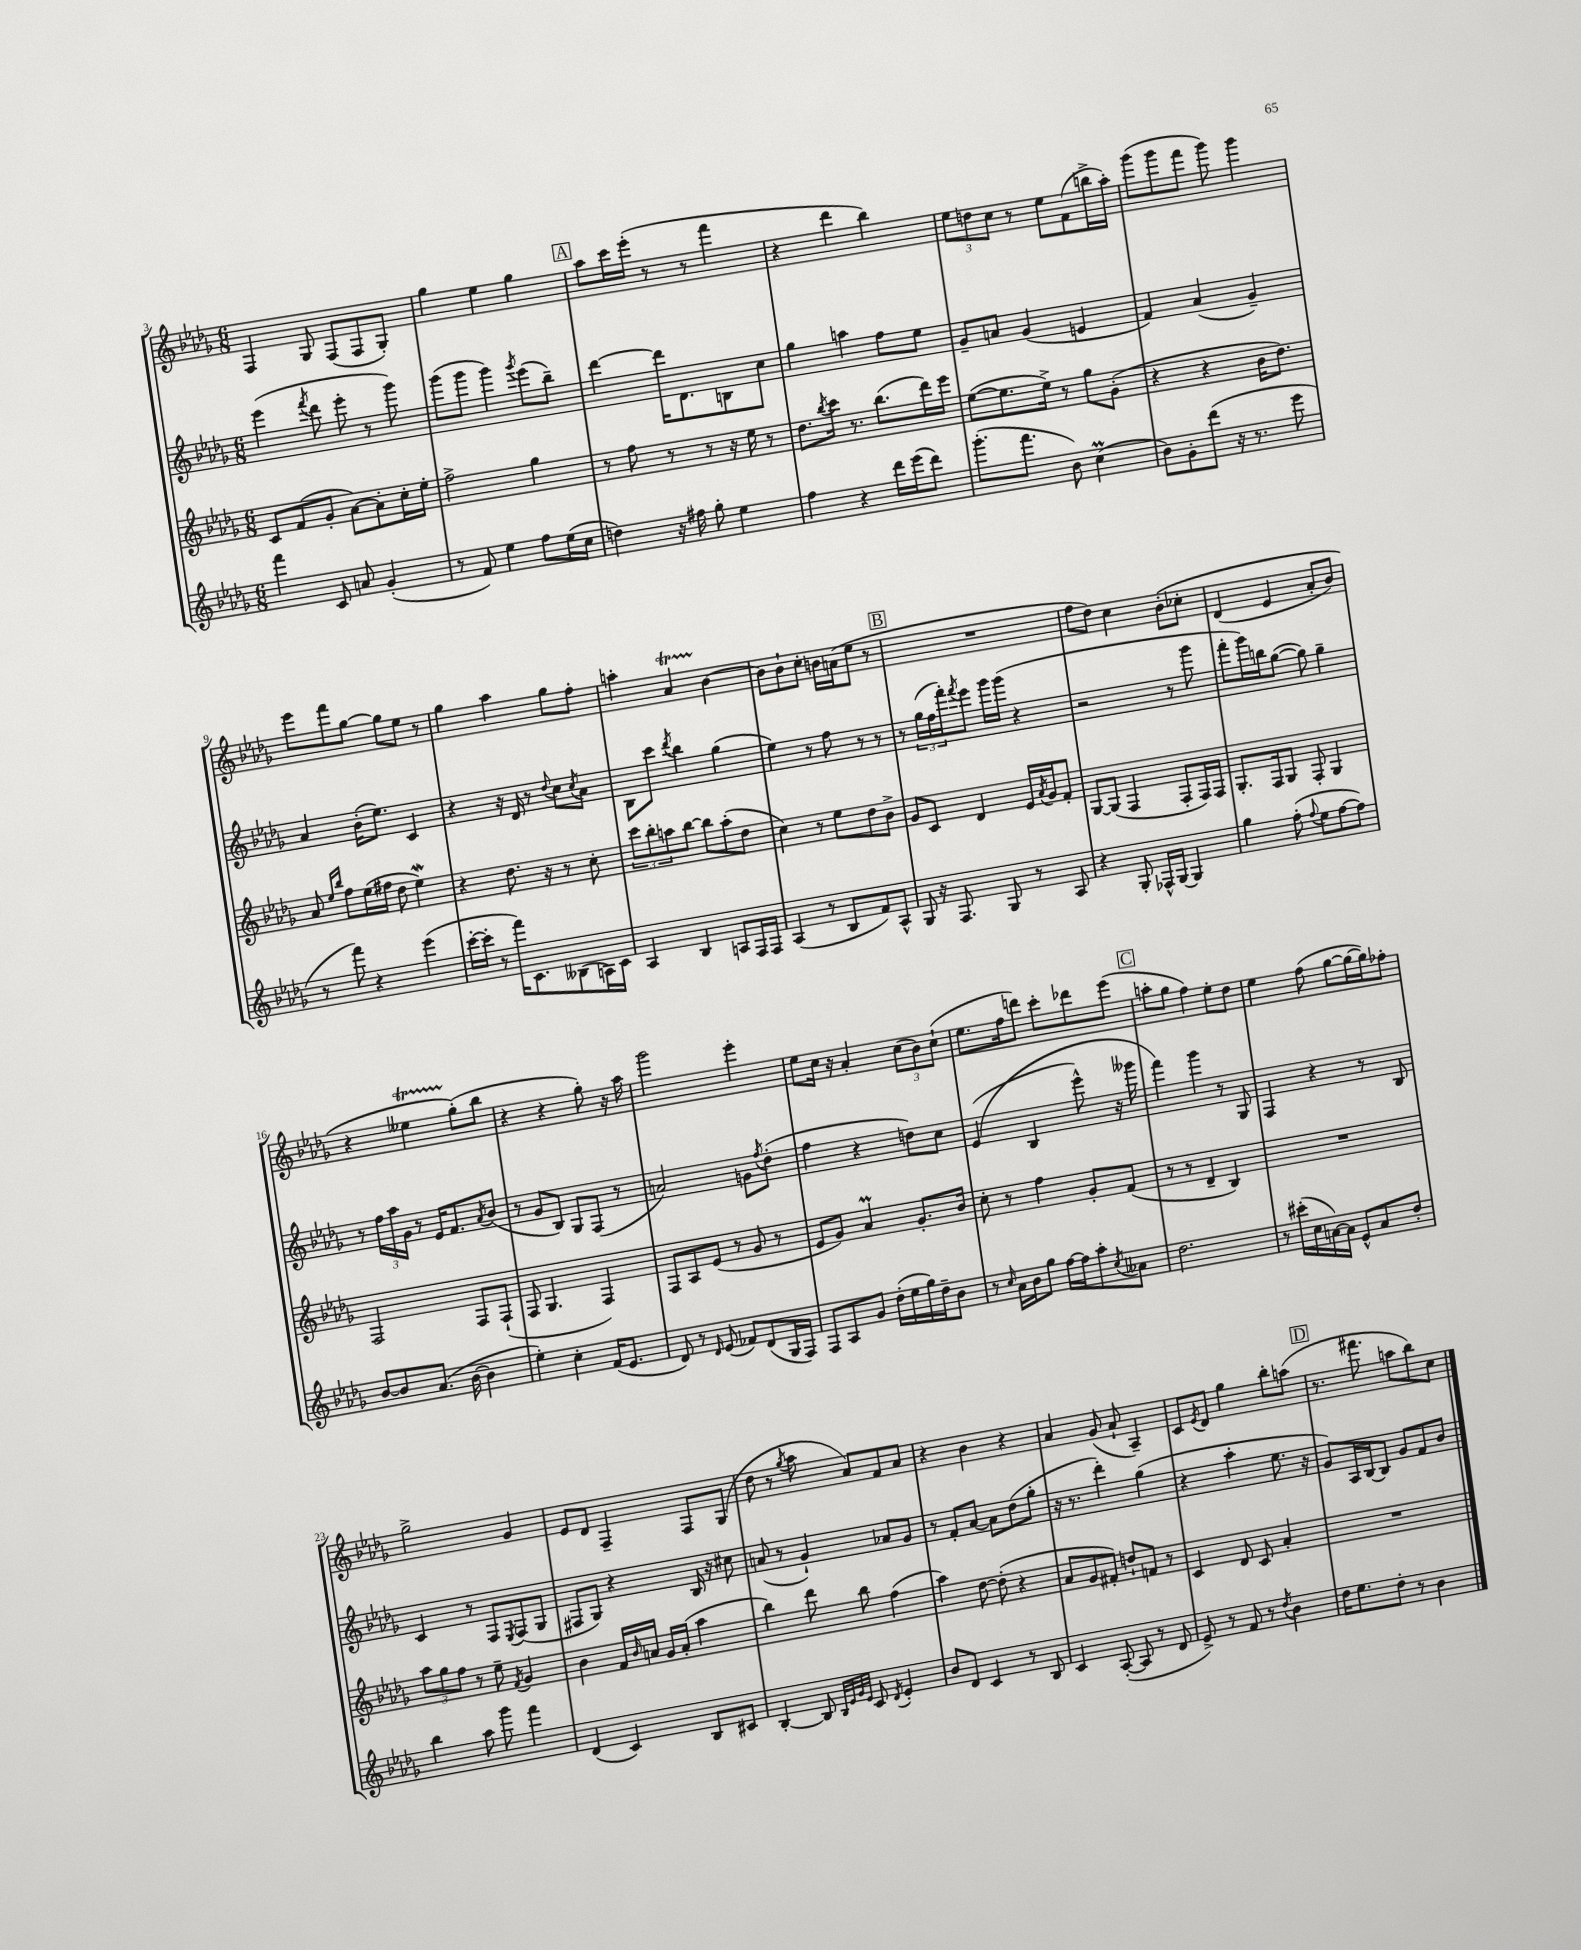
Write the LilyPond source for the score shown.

<<
\new StaffGroup <<
\new Staff = "s0" {
    \clef treble \key des \major \numericTimeSignature \time 6/8
    f4 ges8 f8( f8 ges8-.) |
    ges''4 ees''4 ges''4 |
    \mark \markup { \box "A" } aes''8 c'''16 ees'''16-.( r8 r8 f'''4 |
    r4 des'''4 bes''4) |
    \tuplet 3/2 { ees''8 d''8 c''8 } r8 ees''8 f'8( b''16-> aes''16-.) |
    ges'''8( ges'''8 f'''8 ges'''8) ges'''4 |
    ees'''8 f'''8 ges''8~ ges''8 ees''8 r8 |
    ges''4 aes''4 ges''8 f''8-. |
    a''4-. aes'4\startTrillSpan bes'4~\stopTrillSpan |
    bes'8 bes'8-! c''8-. b'16 a'16( ees''8 r8 |
    \mark \markup { \box "B" } R2. |
    f''8 des''8) c''4 bes'8-.\( ces''8-. |
    des'4( ees'4 aes'8-. bes'8) |
    r4 eeses''4\startTrillSpan ges''8-.\stopTrillSpan(\) bes''8 |
    r4 r4 ges''8-.) r16 aes''16 |
    ges'''2 ees'''4-. |
    ees''8 c''16 r16 aes'4-. \tuplet 3/2 { c''8( bes'8) c''8-!( } |
    ees''8. f''16 d'''8) c'''8-. des'''8 ees'''8( |
    \mark \markup { \box "C" } a''8-. ges''8 f''4) ees''8-. des''8 |
    ees''4 f''8( ges''8~ ges''16~ ges''16) fes''8-. |
    ges''2-> ges'4 |
    ees'8 des'8 f4-- f8 ges8( |
    des''8 r8 \acciaccatura { ges''8 } aes''8 aes'8) f'8 aes'8 |
    r4 bes'4 r4 |
    aes'4 ges'8( aes'8-! aes4--) |
    c'8 \acciaccatura { ees'8 } des'8 ges''4 bes''8-. a''8( |
    \mark \markup { \box "D" } r8. fis'''8. a''8 bes''8) c''8 \bar "|." |
}
\new Staff = "s1" {
    \clef treble \key des \major \numericTimeSignature \time 6/8
    ees'''4( \acciaccatura { f'''8 } des'''8 ees'''8-. r8 ges'''8) |
    ges'''8( ges'''8 ges'''4) \acciaccatura { ges'''8 } ees'''8( bes''8--) |
    \mark \markup { \box "A" } des'''4~ des'''16 des'8. b8 c''8 |
    ges''4 a''4 f''8 ees''8 |
    ges'8-- a'8 ges'4( e'4 |
    f'4) aes'4( ges'4--) |
    aes'4 bes'16-.( ees''8.) c'4 |
    r4 r16 des'16 r8 \appoggiatura { des''8 } c''8 \acciaccatura { c''8 } aes'8 |
    bes8 c'''8 \acciaccatura { des'''8 } bes''4 ges''4( |
    ees''4) r8 f''8 r8 r8 |
    \mark \markup { \box "B" } r8 \tuplet 3/2 { ges''16( f''16 f'''16-.) } \acciaccatura { f'''8 } ees'''8 ges'''16 ges'''16( r4 |
    r2 r8 ges'''8 |
    f'''8-. ges'''16) b''16 ges''8~( ges''8) ges''4-- |
    r8 \tuplet 3/2 { f''16 aes''16 ges'16 } r8 ees'16 f'8. \acciaccatura { aes'8 } bes'8( |
    r8 ges'8 bes8) ges8 f8( r8 |
    a'2) g'8 \acciaccatura { f''8 } des''8-.( |
    f''4 r4 d''8) c''8 |
    ees'4(\( bes4 ees'''8-^) r16 geses'''16 |
    \mark \markup { \box "C" } f'''4\) ges'''4 r8 ges8 |
    f4 r4 r8 bes8 |
    c'4 r8 f8 \acciaccatura { ees8 } f8( ges8 |
    fis8 ges8) r4 bes16 r16 cis''8 |
    a'8( r8 ges'4-!) aes'8 ges'8 |
    r8 f'8-. aes'8~ aes'8 des''8( ges''8-. |
    r16 r8. des'''4-.) ges''4( |
    r4 aes''4-. ees''8. r16 |
    \mark \markup { \box "D" } ges'8) aes16 bes16~ bes8 ges'8 f'8 bes'8 \bar "|." |
}
\new Staff = "s2" {
    \clef treble \key des \major \numericTimeSignature \time 6/8
    c'8 f'8( ges'8-. aes'8~) aes'8-. c''16-. ees''16-. |
    f''2-> ges''4 |
    \mark \markup { \box "A" } r8 f''8 r8 r8 r16 ees''16 r8 |
    des''8. \acciaccatura { bes''8 } c'''16 r8. bes''8.( des'''16) ees'''16 |
    ees''8~( ees''8. ees''16->) r8 ges''8 ges'8-.( |
    r4 r4 bes'16 des''8.) |
    aes'8 \grace { ees''16 bes''16 } f''8 ees''16( fis''16 des''8 ees''4\mordent) |
    r4 des''8. r16 r8 c''8-. |
    \tuplet 3/2 { c'''8 bes''8-. a''8 } bes''8~ bes''8 a''8-.( des''8 |
    c''4) r8 ees''8 des''8 bes'8-> |
    \mark \markup { \box "B" } ges'8 c'8 des'4 ees'16 \acciaccatura { aes'8 } ges'16 f'8-. |
    ges8~ ges8( f4 f8-. f16) f16 |
    ges8.-. f16 ges8 f8-. ges4 |
    f2 f8 f8-!( |
    f8 ges4. f4) |
    f8 aes8 ees'8( r8 ges'8 r8 |
    ees'8 ges'8) aes'4\prall ges'8.-. bes'16 |
    c''8-. r8 f''4 ges'8-. f'8( |
    \mark \markup { \box "C" } r8 r8 des'4-- bes4) |
    R2. |
    \tuplet 3/2 { aes''8 ges''8 f''8 } r8 ees''8-- \acciaccatura { f'8 } ges'4 |
    bes'4 f'16 \grace { bes'16 } a'16 ges'16 a'16-.( aes''4 |
    bes''4) des'''8 bes''8 f''4( |
    aes''4) des''8~ des''8-.( r4 |
    aes'8 ges'8 fis'8-.) d''8-! f'8 r8 |
    c'4 des'8 c'8 aes'4-. |
    \mark \markup { \box "D" } R2. \bar "|." |
}
\new Staff = "s3" {
    \clef treble \key des \major \numericTimeSignature \time 6/8
    f'''4 c'8 a'8 ges'4-.( |
    r8 f'8) ees''4 f''8 ees''16( c''16 |
    \mark \markup { \box "A" } d''4) r16 fis''16 ges''8-. ees''4 |
    f''4 r4 des'''16 ees'''16( des'''8) |
    ges'''8.-.( f'''8. bes'8) c''4\prall( |
    bes'8) ges'8-. des'''8( r16 r8. ees'''8 |
    r8 f'''8) r4 ees'''4( |
    c'''16~-. c'''16-. r8 f'''16) c'8. beses8( a16) c'16 |
    aes4 bes4 a8 f16 f16 |
    aes4( r8 bes8 f'8) aes8-^ |
    \mark \markup { \box "B" } ges8 r16 f8. ges8 r8 aes8 |
    r4 ges8-. fes16-^ ges16~ ges4 |
    ges''4 f''8-.( \appoggiatura { f''8 } ees''8 f''8~ f''8) |
    bes'8~ bes'8 aes'8.( bes'16~ bes'4 |
    ees''4-.) c''4-. f'16( ees'8. |
    des'8) r8 \grace { des'16 } ees'8( fes'8) des'8( ges16 f16) |
    f8 aes8 ges'8 des''16-.( ees''16 ges''16) des''16-- bes'8 |
    r8 \grace { c''16 } aes'16 bes'16 ges''8 f''16~ f''16 aes''8-. \acciaccatura { c''8 } aeses'8 |
    \mark \markup { \box "C" } des''2. |
    r8 cis'''16-.( c''16 a'16~) a'16 ees'8-^ a'8 des''8-. |
    bes''4 aes''8 ges'''8 f'''4 |
    des'4( c'4) bes8 cis'8 |
    bes4~-. bes8 \grace { bes32 ees'32 ges'32 ees'32 } c'8 \acciaccatura { des'8 } ees'4-. |
    bes'8 des'8 c'4 r8 bes8 |
    c'4 aes8~-.( aes8 r8 des'8 |
    ees'8->) r8 f'8 r8 \acciaccatura { des''8 } bes'4 |
    \mark \markup { \box "D" } des''16 ees''8. des''8-. r8 bes'4 \bar "|." |
}
>>
>>
\layout { \context { \Score currentBarNumber = #3 } }
